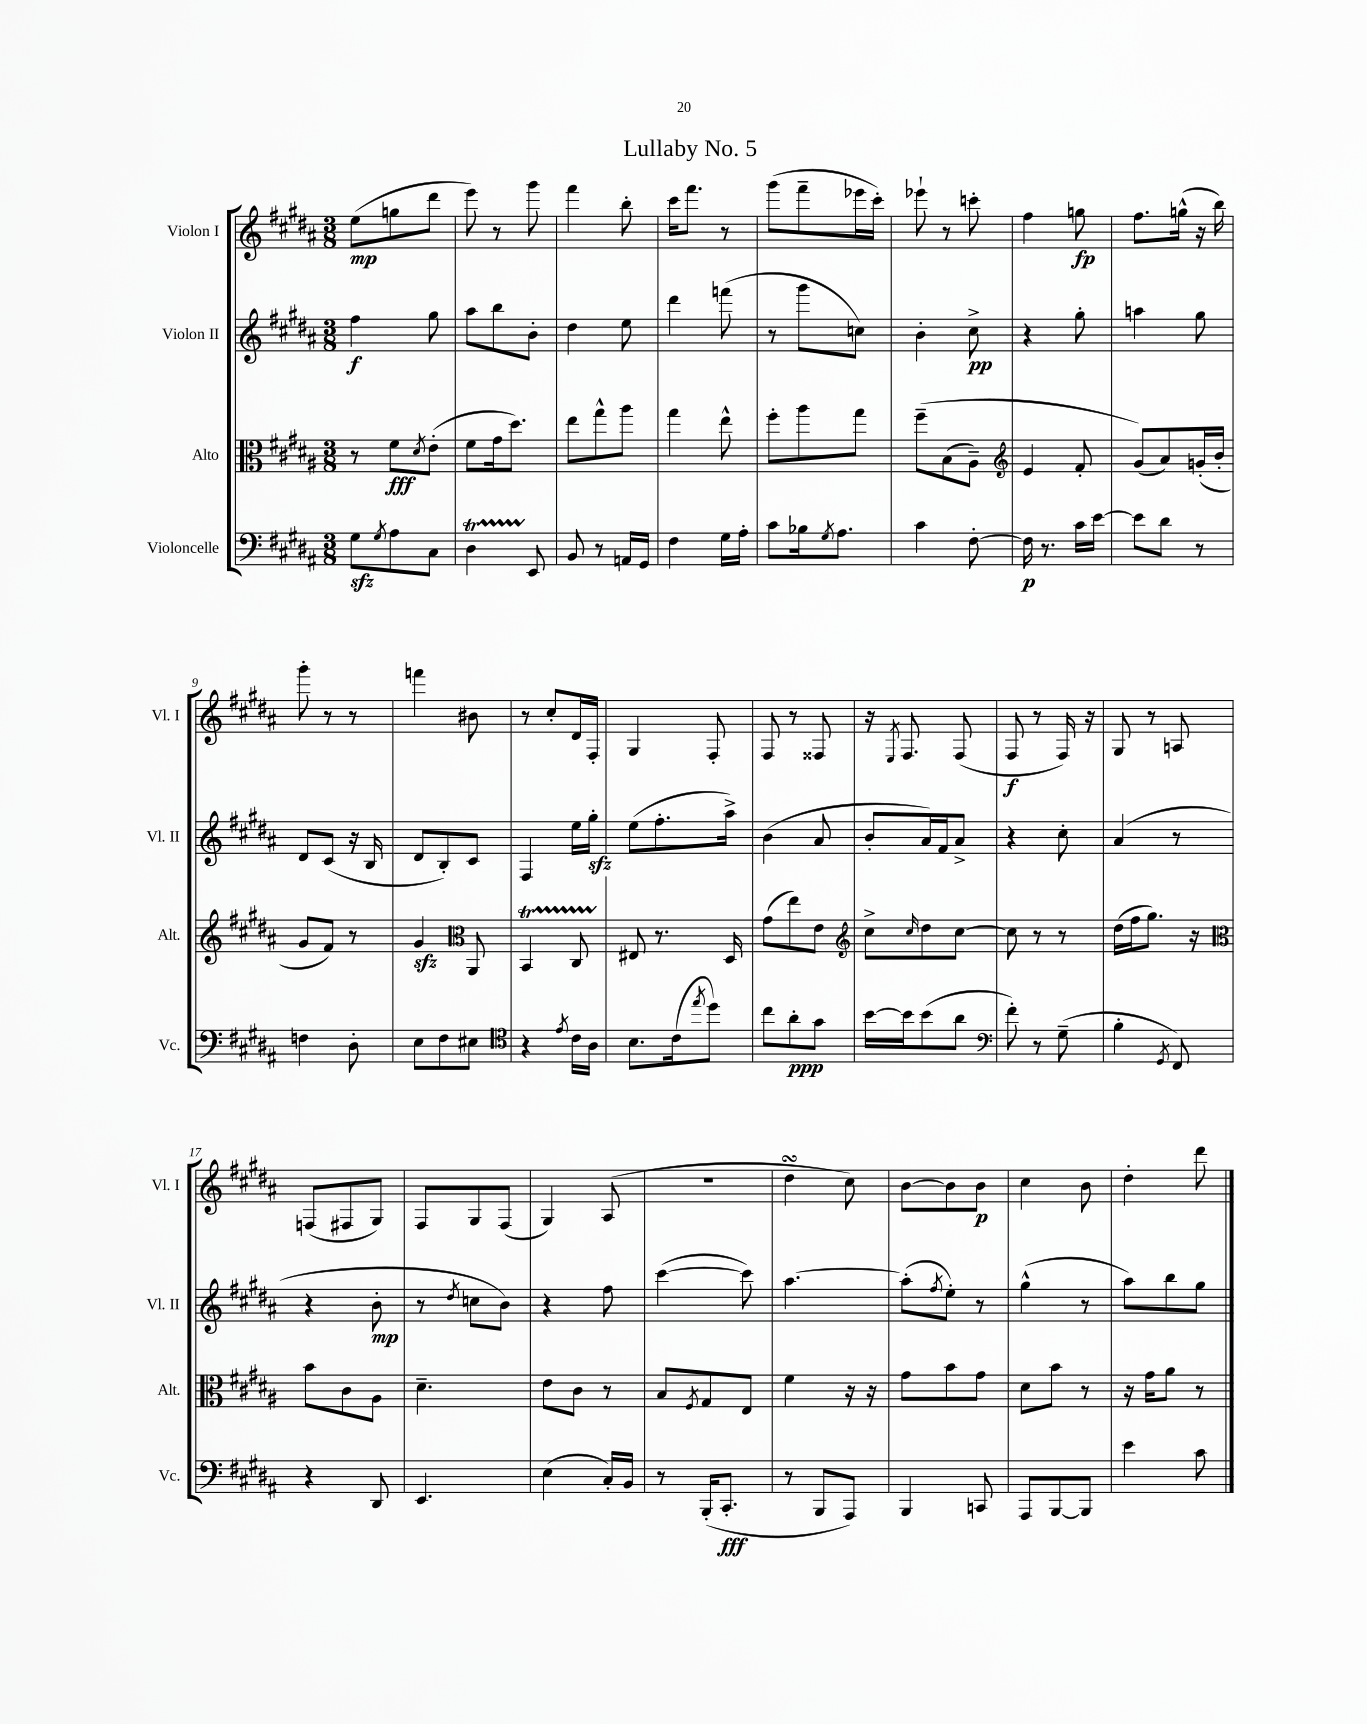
\header { title = "Lullaby No. 5" }
<<
\new StaffGroup <<
\new Staff = "s0" \with { instrumentName = "Violon I" shortInstrumentName = "Vl. I" } {
    \clef treble \key b \major \numericTimeSignature \time 3/8
    e''8\mp( g''8 dis'''8 |
    e'''8) r8 gis'''8 |
    fis'''4 b''8-. |
    cis'''16 fis'''8. r8 |
    gis'''8( fis'''8-- ees'''16 cis'''16-.) |
    ees'''8-! r8 c'''8-. |
    fis''4 g''8\fp |
    fis''8. g''16-^( r16 b''16) |
    gis'''8-. r8 r8 |
    f'''4 bis'8 |
    r8 cis''8-. dis'16 fis16-. |
    gis4 fis8-. |
    fis8 r8 fisis8 |
    r16 \acciaccatura { e8 } fis8. fis8( |
    fis8\f r8 fis16) r16 |
    gis8 r8 a8 |
    f8( fis8 gis8) |
    fis8 gis8 fis8( |
    gis4) ais8( |
    r4. |
    dis''4\turn cis''8) |
    b'8~ b'8 b'8\p |
    cis''4 b'8 |
    dis''4-. dis'''8 \bar "|." |
}
\new Staff = "s1" \with { instrumentName = "Violon II" shortInstrumentName = "Vl. II" } {
    \clef treble \key b \major \numericTimeSignature \time 3/8
    fis''4\f gis''8 |
    ais''8 b''8 b'8-. |
    dis''4 e''8 |
    dis'''4 f'''8( |
    r8 gis'''8 c''8) |
    b'4-. cis''8->\pp |
    r4 gis''8-. |
    a''4 gis''8 |
    dis'8 cis'8( r16 b16 |
    dis'8 b8-.) cis'8 |
    fis4 e''16 gis''16-.\sfz |
    e''8( fis''8.-. ais''16->) |
    b'4( ais'8 |
    b'8-. ais'16) fis'16 ais'8-> |
    r4 cis''8-. |
    ais'4( r8 |
    r4 b'8-.\mp |
    r8 \acciaccatura { dis''8 } c''8 b'8) |
    r4 fis''8 |
    cis'''4~( cis'''8) |
    ais''4.~ |
    ais''8-.( \acciaccatura { fis''8 } e''8-.) r8 |
    gis''4-^( r8 |
    ais''8) b''8 gis''8 \bar "|." |
}
\new Staff = "s2" \with { instrumentName = "Alto" shortInstrumentName = "Alt." } {
    \clef alto \key b \major \numericTimeSignature \time 3/8
    r8 fis'8\fff \acciaccatura { dis'8 } e'8-.( |
    fis'8 gis'16 dis''8.) |
    e''8 gis''8-^ ais''8 |
    gis''4 e''8-^ |
    fis''8-. ais''8 gis''8 |
    fis''8--\( b8( ais8--) |
    \clef treble e'4 fis'8-. |
    gis'8(\) ais'8) g'16-.( b'16-. |
    gis'8 fis'8) r8 |
    gis'4\sfz \clef alto ais,8 |
    b,4\startTrillSpan cis8 |
    eis8\stopTrillSpan r8. dis16 |
    gis'8( e''8) e'8 |
    \clef treble cis''8-> \grace { cis''16 } dis''8 cis''8~ |
    cis''8 r8 r8 |
    dis''16( fis''16 gis''8.) r16 |
    \clef alto b'8 cis'8 ais8 |
    dis'4.-- |
    e'8 cis'8 r8 |
    b8 \acciaccatura { fis8 } gis8 e8 |
    fis'4 r16 r16 |
    gis'8 b'8 gis'8 |
    dis'8 b'8 r8 |
    r16 gis'16 ais'8 r8 \bar "|." |
}
\new Staff = "s3" \with { instrumentName = "Violoncelle" shortInstrumentName = "Vc." } {
    \clef bass \key b \major \numericTimeSignature \time 3/8
    gis8\sfz \acciaccatura { gis8 } ais8 cis8 |
    dis4\startTrillSpan e,8\stopTrillSpan |
    b,8 r8 a,16 gis,16 |
    fis4 gis16 ais16-. |
    cis'8 bes16 \acciaccatura { gis8 } ais8. |
    cis'4 fis8~-. |
    fis16\p r8. cis'16 e'16~ |
    e'8 dis'8 r8 |
    f4 dis8-. |
    e8 fis8 eis8 |
    \clef tenor r4 \acciaccatura { e'8 } cis'16 ais16 |
    b8. cis'16( \acciaccatura { e''8 } dis''8) |
    cis''8 ais'8-.\ppp gis'8 |
    b'16~ b'16 b'8( ais'8 |
    \clef bass fis'8-.) r8 gis8--( |
    b4-. \acciaccatura { gis,8 } fis,8) |
    r4 dis,8 |
    e,4. |
    e4( cis16-.) b,16 |
    r8 b,,16-.( cis,8.-.\fff |
    r8 b,,8 ais,,8) |
    b,,4 c,8 |
    ais,,8 b,,8~ b,,8 |
    e'4 cis'8 \bar "|." |
}
>>
>>
